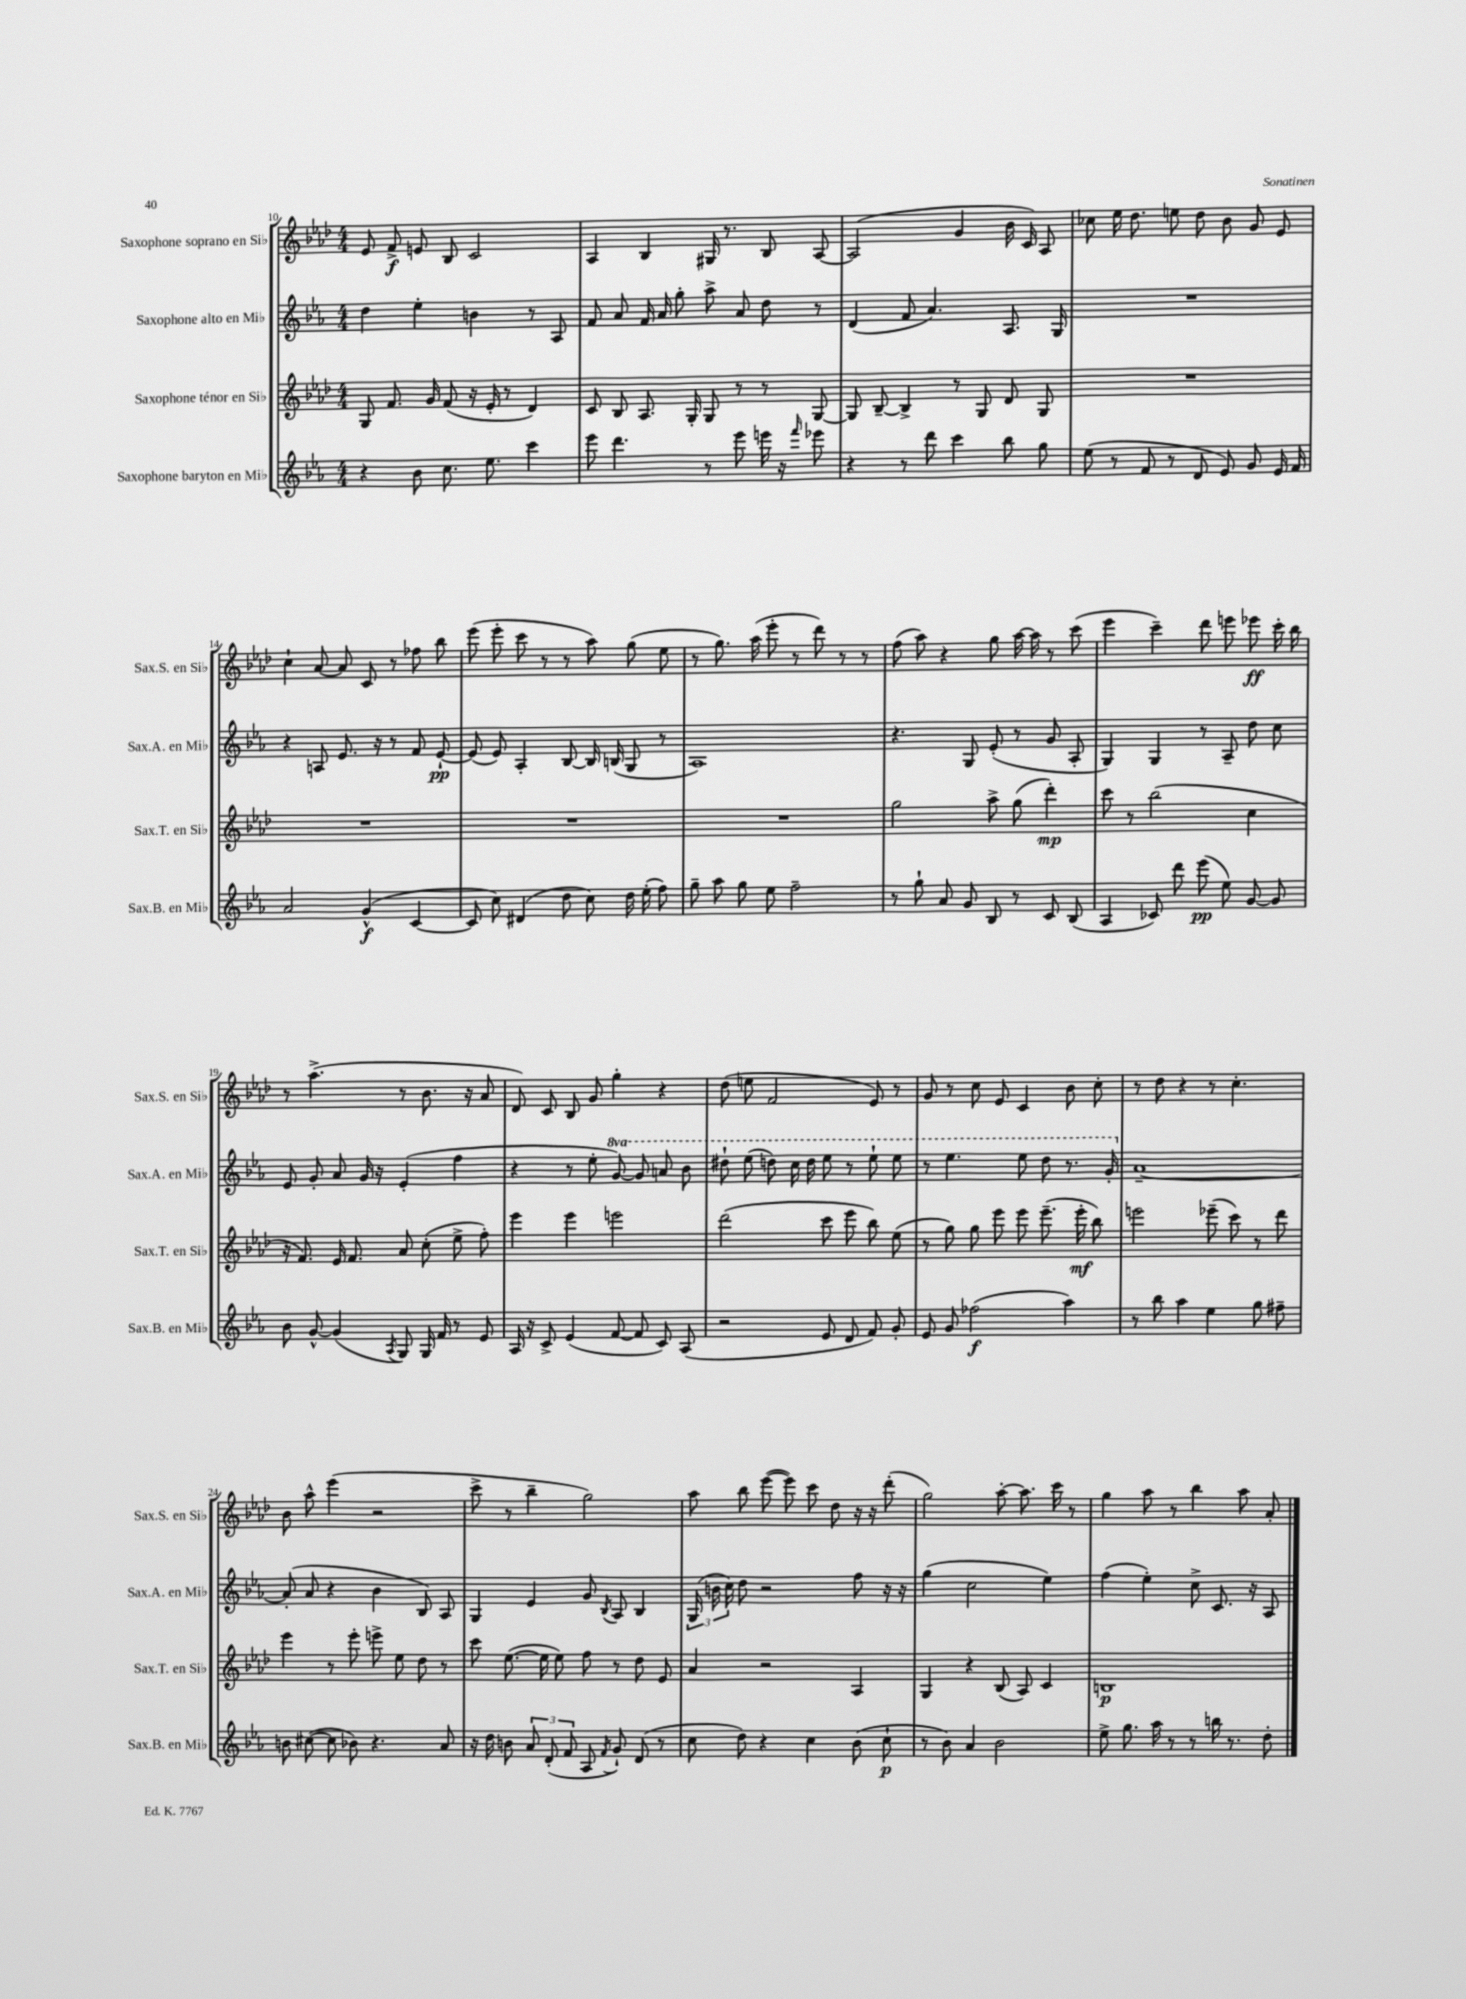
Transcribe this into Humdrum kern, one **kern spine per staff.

**kern	**dynam	**kern	**dynam	**kern	**dynam	**kern	**dynam
*part4	*part4	*part3	*part3	*part2	*part2	*part1	*part1
*staff4	*staff4	*staff3	*staff3	*staff2	*staff2	*staff1	*staff1
*I"Saxophone baryton en Mi♭	*	*I"Saxophone ténor en Si♭	*	*I"Saxophone alto en Mi♭	*	*I"Saxophone soprano en Si♭	*
*I'Sax.B. en Mi♭	*	*I'Sax.T. en Si♭	*	*I'Sax.A. en Mi♭	*	*I'Sax.S. en Si♭	*
*clefG2	*	*clefG2	*	*clefG2	*	*clefG2	*
*k[b-e-a-]	*	*k[b-e-a-d-]	*	*k[b-e-a-]	*	*k[b-e-a-d-]	*
*M4/4	*	*M4/4	*	*M4/4	*	*M4/4	*
=10	=10	=10	=10	=10	=10	=10	=10
4r	.	8G/	.	4dd\	.	8e-/	.
.	.	8.f/	.	.	.	8f^/	f
8b-\	.	.	.	4ee-'\	.	8en/	.
.	.	16g/	.	.	.	.	.
8.cc\	.	(8f/	.	.	.	8B-/	.
.	.	16r	.	4bn\	.	2c/	.
8.ee-\	.	16e-'/	.	.	.	.	.
.	.	8r	.	.	.	.	.
4ccc\	.	4d-/)	.	8r	.	.	.
.	.	.	.	8A-/	.	.	.
=11	=11	=11	=11	=11	=11	=11	=11
8eee-\	.	8c/	.	8f/	.	4A-/	.
4.ddd\	.	8B-/	.	8a-/	.	.	.
.	.	8.A-/	.	16f/	.	4B-/	.
.	.	.	.	16a-/	.	.	.
.	.	.	.	8gg'\	.	.	.
.	.	16G'/	.	.	.	.	.
8r	.	8G/	.	8aa-^\	.	16G#X/	.
.	.	.	.	.	.	8.r	.
8eee-\	.	8r	.	8a-/	.	.	.
16eeen\	.	8r	.	8dd\	.	8B-/	.
16r	.	.	.	.	.	.	.
16qqfff/	.	.	.	.	.	.	.
8eee-X\	.	[8G/	.	8r	.	[8A-/	.
=12	=12	=12	=12	=12	=12	=12	=12
4r	.	8G/]	.	(4d/	.	(2A-/]	.
.	.	[8B-~/	.	.	.	.	.
8r	.	4B-^/]	.	8f/	.	.	.
8ddd\	.	.	.	4.a-/)	.	.	.
4ccc\	.	8r	.	.	.	4g/	.
.	.	8G/	.	.	.	.	.
8bb-\	.	8d-/	.	8.A-/	.	16b-\	.
.	.	.	.	.	.	16c/)	.
8gg\	.	8G/	.	.	.	8A-/	.
.	.	.	.	16G/	.	.	.
=13	=13	=13	=13	=13	=13	=13	=13
(8ee-\	.	1r	.	1r	.	8cc-X\	.
8r	.	.	.	.	.	16ee-\	.
.	.	.	.	.	.	8.dd-\	.
8f/	.	.	.	.	.	.	.
8r	.	.	.	.	.	8een\	.
8d/	.	.	.	.	.	8dd-\	.
8e-/)	.	.	.	.	.	8b-\	.
8g/	.	.	.	.	.	8g/	.
16e-/	.	.	.	.	.	8e-/	.
16f/	.	.	.	.	.	.	.
!!LO:LB:g=z
=14	=14	=14	=14	=14	=14	=14	=14
2a-/	.	1r	.	4r	.	4cc`\	.
.	.	.	.	8An/	.	[8a-/	.
.	.	.	.	8.e-/	.	8a-/]	.
(4g^^/	f	.	.	.	.	8c/	.
.	.	.	.	16r	.	.	.
.	.	.	.	8r	.	8r	.
[4c/	.	.	.	8f/	.	8ff-X\	.
.	.	.	.	[8e-`/	pp	8bb-\	.
=15	=15	=15	=15	=15	=15	=15	=15
8c/]	.	1r	.	(8e-/]	.	(8eee-\	.
8cc\)	.	.	.	8e-/)	.	8eee-'\	.
(4d#X/	.	.	.	4A-'/	.	8ccc\	.
.	.	.	.	.	.	8r	.
8dd\	.	.	.	[8B-/	.	8r	.
8cc\)	.	.	.	16B-/]	.	8aa-\)	.
.	.	.	.	(16Bn/	.	.	.
16dd\	.	.	.	8G/	.	(8gg\	.
(16ee-'\	.	.	.	.	.	.	.
8ff\)	.	.	.	8r	.	8ee-\	.
=16	=16	=16	=16	=16	=16	=16	=16
8gg~\	.	1r	.	1A-)	.	8r	.
8aa-\	.	.	.	.	.	8.gg\)	.
8gg\	.	.	.	.	.	.	.
.	.	.	.	.	.	(16aa-\	.
8ee-\	.	.	.	.	.	8eee-'\	.
2ff~\	.	.	.	.	.	8r	.
.	.	.	.	.	.	8ddd-\)	.
.	.	.	.	.	.	8r	.
.	.	.	.	.	.	8r	.
=17	=17	=17	=17	=17	=17	=17	=17
8r	.	2gg\	.	4.r	.	(8ff\	.
8gg`\	.	.	.	.	.	8aa-\)	.
8a-/	.	.	.	.	.	4r	.
8g/	.	.	.	8G/	.	.	.
8B-/	.	8aa-^\	.	(8e-'/	.	8gg\	.
8r	.	(8gg\	.	8r	.	[16aa-\	.
.	.	.	.	.	.	16aa-\]	.
8c/	.	4ddd-'\)	mp	8g/	.	8r	.
(8B-/	.	.	.	8A-'/	.	(8ccc\	.
=18	=18	=18	=18	=18	=18	=18	=18
4A-/	.	8ccc\	.	4G/)	.	4eee-\	.
.	.	8r	.	.	.	.	.
8c-X/)	.	(2bb-\	.	4G/	.	4ccc~\)	.
8ddd\	.	.	.	.	.	.	.
(8eee-\	pp	.	.	8r	.	8ddd-\	.
8ee-\)	.	.	.	8A-~/	.	8eeen\	.
[8g/	.	4cc\	.	8dd\	.	8eee-X\	ff
8g/]	.	.	.	8cc\	.	16ccc'\	.
.	.	.	.	.	.	16bb-\	.
!!LO:LB:g=z
=19	=19	=19	=19	=19	=19	=19	=19
8b-\	.	16r	.	8e-/	.	8r	.
.	.	8.f/)	.	.	.	.	.
[8g^^/	.	.	.	8g'/	.	(4.aa-^\	.
(4g/]	.	16e-/	.	8a-/	.	.	.
.	.	8.f/	.	.	.	.	.
.	.	.	.	16g/	.	.	.
.	.	.	.	16r	.	.	.
8qA-/	.	.	.	.	.	.	.
8G/)	.	8a-/	.	(4e-'/	.	8r	.
16G/	.	(8cc'\	.	.	.	8.b-\	.
16f/	.	.	.	.	.	.	.
8r	.	8ee-^\	.	4ff\	.	.	.
.	.	.	.	.	.	16r	.
8e-/	.	8ff'\)	.	.	.	8a-/	.
=20	=20	=20	=20	=20	=20	=20	=20
16A-/	.	4eee-\	.	4r	.	8d-/)	.
16r	.	.	.	.	.	.	.
8c^/	.	.	.	.	.	8c/	.
(4e-/	.	4eee-\	.	8r	.	8B-/	.
.	.	.	.	8ee-'\	.	8g/	.
*	*	*	*	*8va	*	*	*
[8f/	.	2eeen\	.	[8gg/)	.	4gg'\	.
8f/]	.	.	.	8gg/]	.	.	.
8c/)	.	.	.	8aan/	.	4r	.
(8A-/	.	.	.	8bb-\	.	.	.
=21	=21	=21	=21	=21	=21	=21	=21
2r	.	(2ddd-\	.	8ddd#X`\	.	(8dd-\	.
.	.	.	.	(8eee-\	.	8een\	.
.	.	.	.	8dddn\)	.	2f/	.
.	.	.	.	16ccc\	.	.	.
.	.	.	.	16ddd\	.	.	.
8e-/	.	8ccc\	.	8eee-\	.	.	.
8d/	.	8eee-\	.	8r	.	.	.
8f/)	.	8bb-\)	.	8eee-`\	.	8e-/)	.
8g'/	.	(8ee-\	.	8eee-\	.	8r	.
=22	=22	=22	=22	=22	=22	=22	=22
8e-/	.	8r	.	8r	.	8g/	.
8g/	.	8gg\)	.	4.eee-\	.	8r	.
(2ff-X\	f	8gg\	.	.	.	8cc\	.
.	.	8eee-\	.	.	.	8e-/	.
.	.	8eee-\	.	8eee-\	.	4c/	.
.	.	(8.eee-~\	.	8ddd\	.	.	.
4aa-\)	.	.	.	8.r	.	8b-\	.
.	.	16eee-'\	mf	.	.	.	.
.	.	8bb-\)	.	.	.	8cc'\	.
.	.	.	.	16gg'/	.	.	.
=23	=23	=23	=23	=23	=23	=23	=23
*	*	*	*	*X8va	*	*	*
8r	.	2eeen\	.	[1a-~	.	8r	.
8bb-\	.	.	.	.	.	8dd-\	.
4aa-\	.	.	.	.	.	4r	.
4ee-\	.	(8eee-X~\	.	.	.	8r	.
.	.	8ccc\)	.	.	.	4.cc'\	.
8gg\	.	8r	.	.	.	.	.
8ff#X~\	.	8ddd-\	.	.	.	.	.
!!LO:LB:g=z
=24	=24	=24	=24	=24	=24	=24	=24
8bn\	.	4eee-\	.	(8a-'/]	.	8b-\	.
([8cc#X\	.	.	.	8a-/	.	8aa-^^\	.
8cc#\]	.	8r	.	4r	.	(4eee-\	.
8b-X\)	.	8eee-'\	.	.	.	.	.
4.r	.	8eeen^\	.	4b-\	.	2r	.
.	.	8ee-\	.	.	.	.	.
.	.	8dd-\	.	8B-/)	.	.	.
8a-/	.	8r	.	8A-/	.	.	.
=25	=25	=25	=25	=25	=25	=25	=25
16r	.	8ccc\	.	4G/	.	8ccc^\	.
16dd\	.	.	.	.	.	.	.
8bn\	.	([8.ee-\	.	.	.	8r	.
12a-/	.	.	.	4e-/	.	4bb-~\	.
.	.	16ee-\]	.	.	.	.	.
(12d'/	.	.	.	.	.	.	.
.	.	8ee-\)	.	.	.	.	.
12f/	.	.	.	.	.	.	.
8A-/	.	8ff\	.	8g/	.	2gg\)	.
8qf/	.	.	.	8qB-/	.	.	.
8g`/)	.	8r	.	8A-/	.	.	.
(8d/	.	8dd-\	.	4B-/	.	.	.
8r	.	8e-/	.	.	.	.	.
=26	=26	=26	=26	=26	=26	=26	=26
8cc\	.	4a-/	.	(24G/	.	8aa-\	.
.	.	.	.	24bn\	.	.	.
.	.	.	.	24cc\)	.	.	.
8dd\)	.	.	.	8dd\	.	8bb-\	.
4r	.	2r	.	2r	.	([8eee-\	.
.	.	.	.	.	.	8eee-\])	.
4cc\	.	.	.	.	.	8ccc\	.
.	.	.	.	.	.	8dd-\	.
(8b-\	.	4A-/	.	8ff\	.	16r	.
.	.	.	.	.	.	16r	.
8cc`\	p	.	.	16r	.	(8ddd-'\	.
.	.	.	.	16r	.	.	.
=27	=27	=27	=27	=27	=27	=27	=27
8r	.	4G/	.	(4gg\	.	2gg\)	.
8b-\)	.	.	.	.	.	.	.
4a-/	.	4r	.	2cc\	.	.	.
2b-\	.	(8B-/	.	.	.	[8aa-'\	.
.	.	8A-/)	.	.	.	8.aa-\]	.
.	.	4c/	.	4ee-\)	.	.	.
.	.	.	.	.	.	16ccc\	.
.	.	.	.	.	.	8r	.
=28	=28	=28	=28	=28	=28	=28	=28
8ee-^\	.	1Bn	p	(4ff\	.	4gg\	.
8.gg\	.	.	.	.	.	.	.
.	.	.	.	4ee-'\)	.	8aa-\	.
16aa-\	.	.	.	.	.	.	.
8r	.	.	.	.	.	8r	.
8r	.	.	.	8cc^\	.	4bb-\	.
16bbn\	.	.	.	8.c/	.	.	.
8.r	.	.	.	.	.	.	.
.	.	.	.	.	.	8aa-\	.
.	.	.	.	16r	.	.	.
8dd'\	.	.	.	8A-/	.	8a-'/	.
==	==	==	==	==	==	==	==
*-	*-	*-	*-	*-	*-	*-	*-
